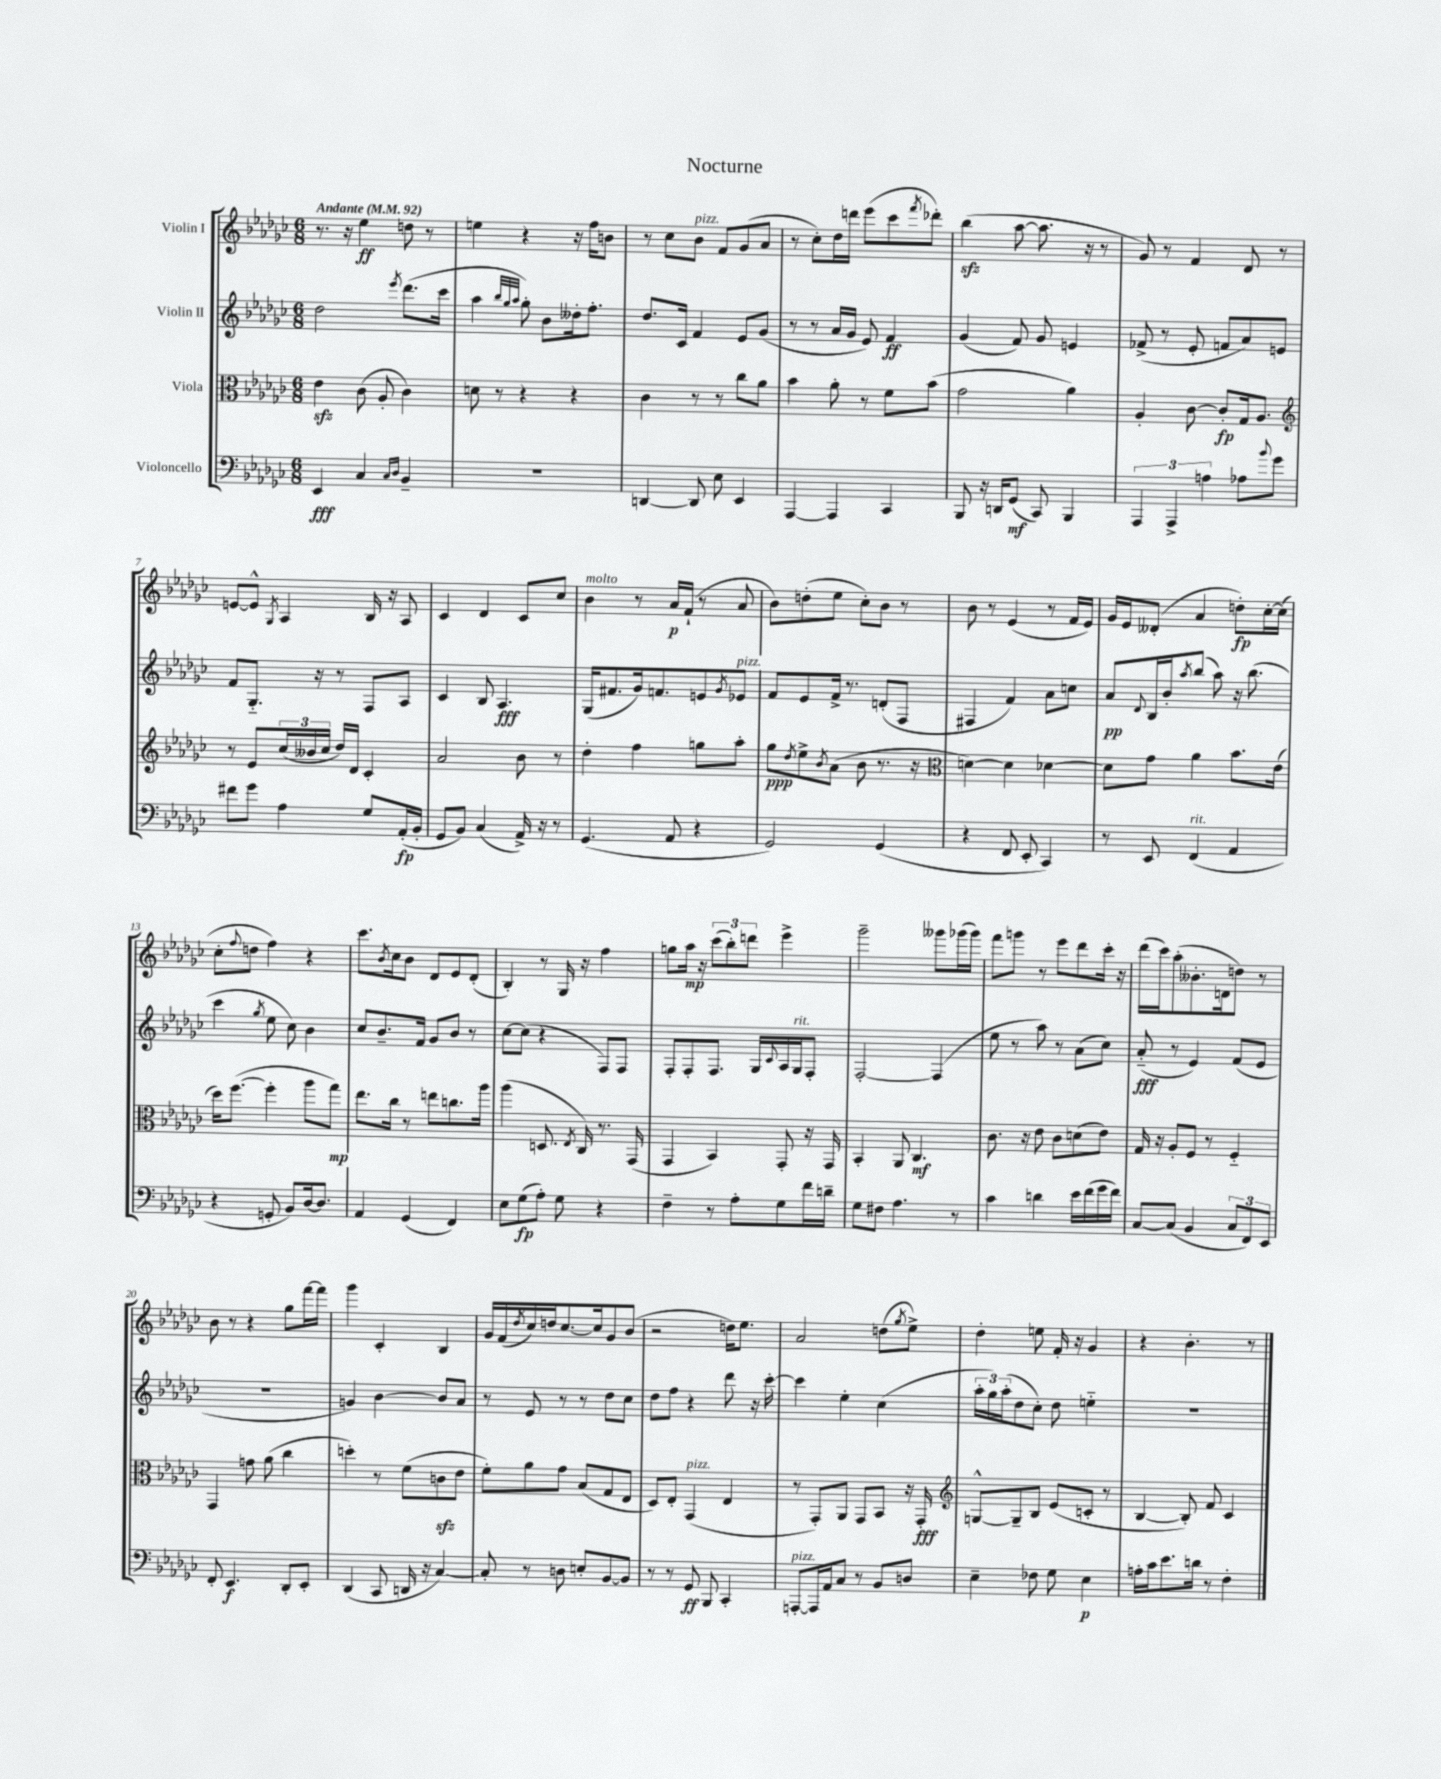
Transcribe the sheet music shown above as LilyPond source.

\header { title = "Nocturne" }
<<
\new StaffGroup <<
\new Staff = "s0" \with { instrumentName = "Violin I" } {
    \clef treble \key ges \major \numericTimeSignature \time 6/8 \tempo "Andante" 4 = 92
    r8. r16 ees''4\ff d''8 r8 |
    e''4 r4 r16 f''16 b'8 |
    r8 ces''8 bes'8^\markup { \italic "pizz." } f'8 ges'8( aes'8 |
    r8 ces''8-.) des''16 d'''16 ees'''8( ces'''8 \acciaccatura { f'''8 } des'''8-.) |
    bes''4\sfz( aes''8~ aes''8. r16 r8 |
    ges'8) r8 f'4 des'8 r8 |
    e'8~ e'8-^ \acciaccatura { ges8 } aes4 bes16 r16 aes8 |
    ces'4 des'4 ces'8 ces''8 |
    bes'4^\markup { \italic "molto" } r8 aes'16\p f'16-!( r8 aes'8 |
    bes'8) d''8-.( ees''8 ces''8-.) bes'8 r8 |
    bes'8 r8 ees'4( r8 f'16 ees'16) |
    ges'16 ees'16 deses'8-.( aes'4 d''8-.\fp) ces''16~-. ces''16( |
    ces''8-. \appoggiatura { f''8 } d''8 f''4) r4 |
    ces'''8. \acciaccatura { bes'8 } ces''16 bes'8 des'8 ees'8 des'8-.( |
    bes4-.) r8 ges16 r16 f''4 |
    g''8 aes''16\mp r16 \tuplet 3/2 { ces'''8( bes''8-.) d'''8 } ees'''4-> |
    ges'''2-- geses'''8 ges'''16( ges'''16) |
    f'''8 g'''8 r8 ees'''8 des'''8 ces'''16-. r16 |
    des'''16( ces'''16) aes''8-.( beses'8.-. d'16 d''8) r8 |
    bes'8 r8 r4 ges''8 f'''16~ f'''16 |
    ges'''4 ces'4-. bes4 |
    ges'16 f'16( \acciaccatura { des''8 } ces''16) d''16 ces''8.~ ces''16 ges'8 bes'8( |
    r2 d''16) ees''8. |
    aes'2 d''8( \acciaccatura { ges''8 } ees''8->) |
    des''4-. e''8 f'16-. r16 ges'4 |
    r4 bes'4.-. r8 \bar "|." |
}
\new Staff = "s1" \with { instrumentName = "Violin II" } {
    \clef treble \key ges \major \numericTimeSignature \time 6/8
    des''2 \acciaccatura { ees'''8 } des'''8.( ces'''16 |
    aes''4 \grace { bes''32 ges''32 aes''32 } ges''8-.) bes'8 deses''16-. f''8.-. |
    des''8. ces'16 f'4 ees'8 ges'8( |
    r8 r8 aes'16 ges'16 ees'8) f'4\ff |
    ges'4( f'8) ges'8 e'4 |
    fes'8->( r8 ees'8-. f'8 aes'8) e'8 |
    f'8 ges8.-_ r16 r8 f8 aes8 |
    ces'4 bes8 aes4.\fff |
    ges16( fis'8. ges'16) f'8. e'8 \acciaccatura { ges'8 } ees'8^\markup { \italic "pizz." } |
    f'8 ees'8 f'16-> r8. d'8-.( f8 |
    fis4 f'4) aes'8 c''8 |
    aes'8\pp \appoggiatura { des'8 } bes16 bes'16-. \acciaccatura { aes''8 } bes''8( aes''8) r16 bes''8.( |
    ces'''4 \acciaccatura { ges''8 } ees''8 ces''8) bes'4 |
    ces''8 bes'8.-- f'16 ges'8 bes'8 r8 |
    ces''8~ ces''8( r4 f8) f8 |
    f8-. f8-. f8. ges16 \appoggiatura { ces'8 } aes16 ges16^\markup { \italic "rit." } f8-. |
    f2~-. f4( |
    ees''8 r8 aes''8) r8 aes'8( ces''8) |
    aes'8-_\fff( r8 ees'4) f'8( ees'8 |
    R2. |
    g'4) bes'4~ bes'8 aes'8 |
    r8 ees'8 r8 r8 des''8 ces''8 |
    des''8 f''8 r4 des'''8 r16 ces'''16~-. |
    ces'''4 ees''4-. ces''4( |
    \tuplet 3/2 { aes''16-. ges''16) aes''16-.( } des''8 ces''8-.) des''8 e''4-_ |
    R2. \bar "|." |
}
\new Staff = "s2" \with { instrumentName = "Viola" } {
    \clef alto \key ges \major \numericTimeSignature \time 6/8
    ees'4\sfz ces'8( aes8-. ces'4) |
    d'8 r8 r4 r4 |
    ces'4 r8 r8 ces''8 aes'8 |
    bes'4 aes'8-. r8 f'8 bes'8( |
    ges'2 aes'4) |
    aes4-. ces'8~ ces'8-.\fp ges16 aes8. |
    \clef treble r8 ees'8 \tuplet 3/2 { ces''16( beses'16 ces''16 } des''16) des'16 ces'4-. |
    aes'2 bes'8 r8 |
    des''4-. f''4 g''8 aes''8-. |
    ges''8\ppp \acciaccatura { des''8 } ees''8-> \acciaccatura { bes'8 } aes'8( bes'8 r8. r16 |
    \clef alto d'4~) d'4 des'4~ |
    des'8 ges'8 aes'4 bes'8. ees'16( |
    des''16) f''8.~( f''4-. aes''8 ges''8\mp) |
    ees''8. ces''16 r8 e''8 c''8. aes''16 |
    aes''4( d8. \acciaccatura { ees8 } ces16) r8. ges,16( |
    ges,4 bes,4) ges,8-. r16 ges,16 |
    bes,4-. aes,8 ces4.\mf |
    ces'8. r16 ees'8 ces'8 d'8( ees'8) |
    ges16 r16 aes8-. f8 r8 f4-_ |
    ges,4 g'8 aes'8( ces''4 |
    d''4-.) r8 f'8( c'8\sfz ees'8 |
    f'8-.) aes'8 ges'8 bes8( ges8 ees8 |
    des8) ees8-. ges,4^\markup { \italic "pizz." }( ees4 |
    r8 ges,8-.) aes,8 ges,8 bes,8 r16 ges,16-.\fff |
    \clef treble g8~-^ g8-- bes8 ees'8( c'8-. r8 |
    bes4~ bes8-.) f'8 ces'4 \bar "|." |
}
\new Staff = "s3" \with { instrumentName = "Violoncello" } {
    \clef bass \key ges \major \numericTimeSignature \time 6/8
    ees,4\fff ces4 \grace { ces16 des16 } bes,4-- |
    R2. |
    d,4~ d,8 ees8 ees,4 |
    aes,,4~ aes,,4 ces,4 |
    bes,,8 r16 d,16 ges,8\mf( ces,8) bes,,4 |
    \tuplet 3/2 { aes,,4 aes,,4-> a4 } aes8 \appoggiatura { bes'8 } ges'8 |
    fis'8 ges'8 aes4 ges8 aes,16-.\fp( bes,16-. |
    ges,8 bes,8) ces4( aes,16->) r16 r8 |
    ges,4.( aes,8 r4 |
    ges,2) ges,4( |
    r4 f,8 ees,8-. ces,4) |
    r8 ees,8 f,4^\markup { \italic "rit." }( aes,4 |
    r4 g,8-. bes,8) des16~ des8. |
    aes,4 ges,4( f,4) |
    ees8 ges8\fp( aes8-.) ges8 r4 |
    f4-- r8 aes8-. ges8 f'16 d'16-- |
    ges8 fis8 aes4. r8 |
    ces'4 d'4 ees'16 f'16( ges'16 f'16) |
    ces8~ ces8( bes,4 \tuplet 3/2 { ces8 f,8) ees,8 } |
    f,8-. ees,4.\f des,8-. ees,8-. |
    des,4( ces,8 d,16 r16 ces4~) |
    ces8-. r8 d8 e8-. bes,8~ bes,8 |
    r8 r8 ges,8\ff bes,,8 ces,4-. |
    a,,8~-.^\markup { \italic "pizz." } a,,16 aes,16 ces8 r8 bes,8 d8 |
    ees4-- fes8 ges8 ees4\p |
    a16-. ces'16 ees'8. d'16 r8 f4-. \bar "|." |
}
>>
>>
